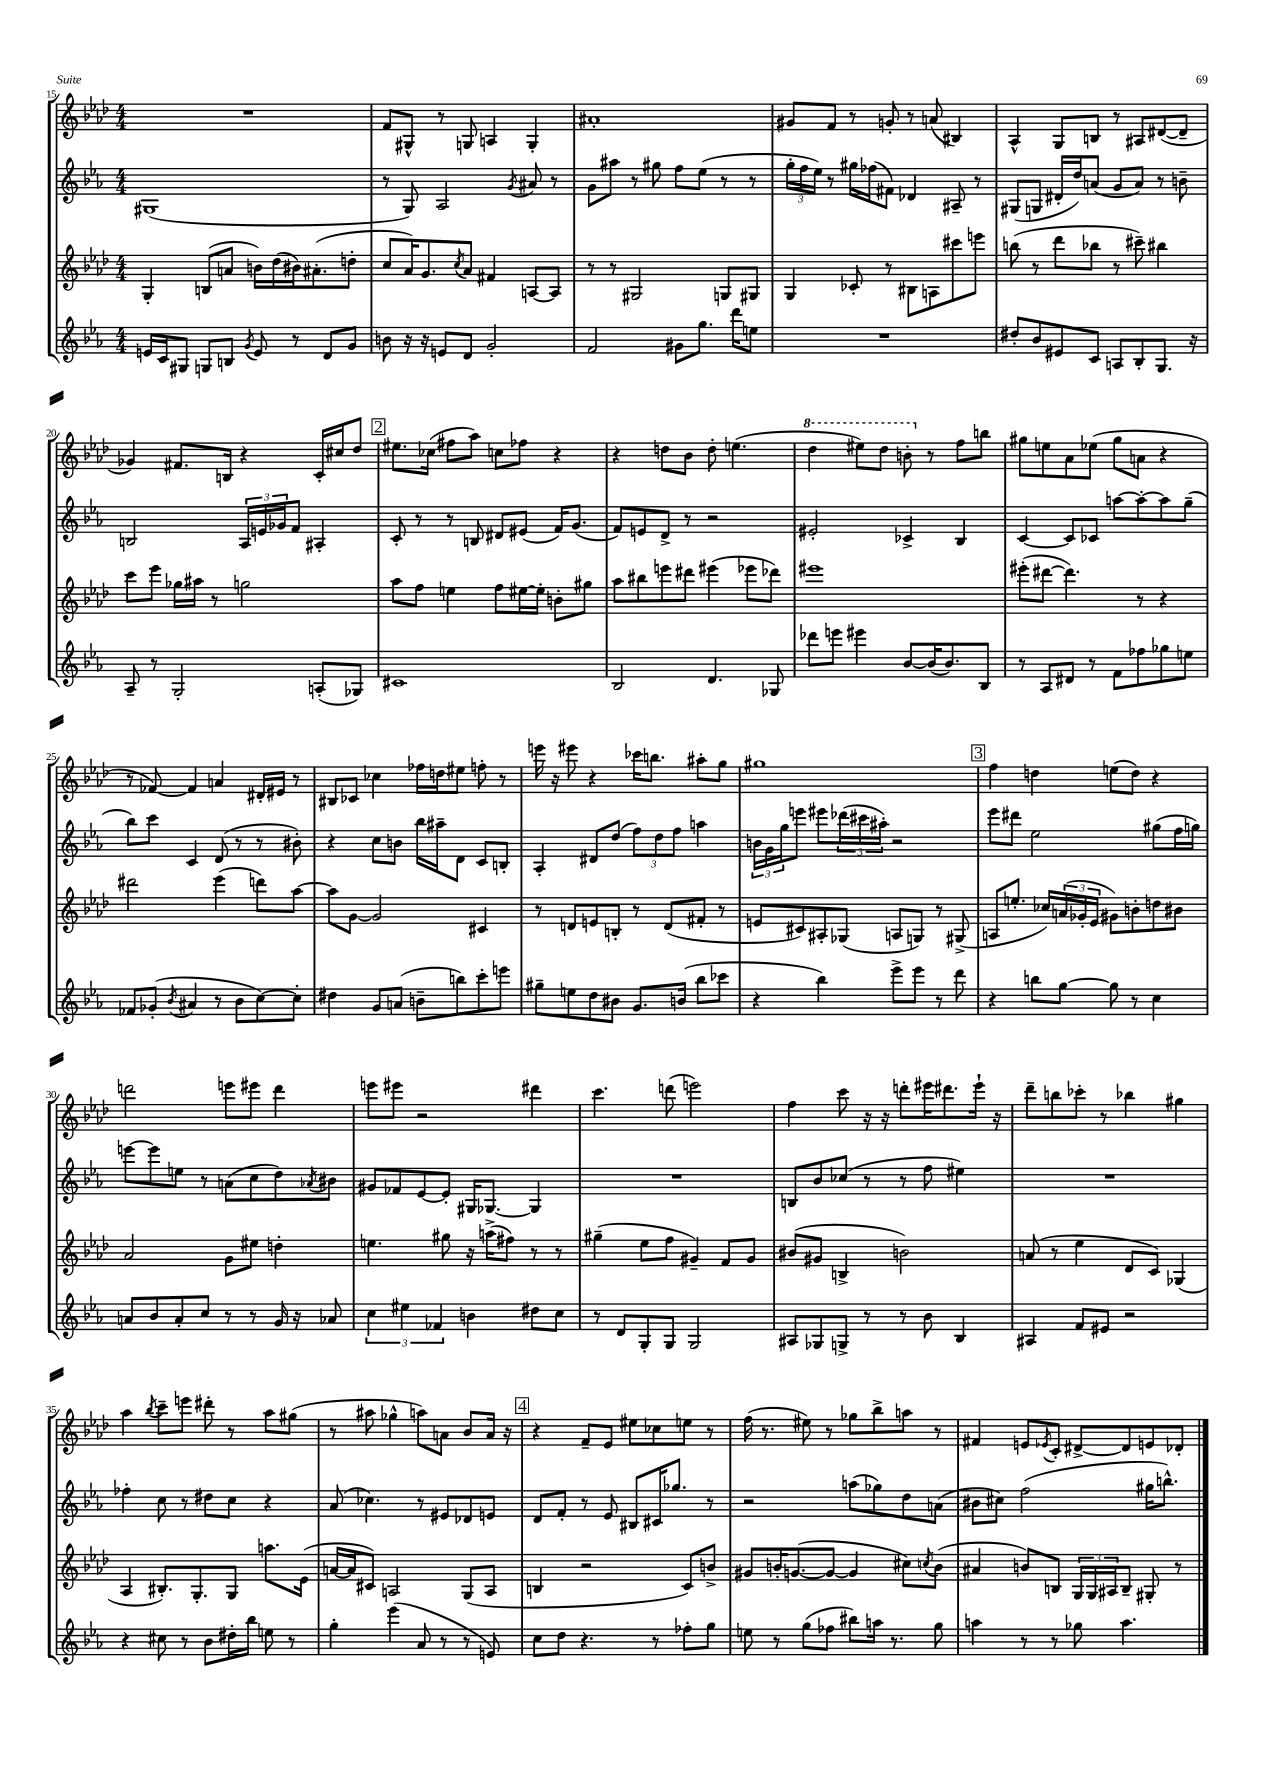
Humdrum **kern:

**kern	**kern	**kern	**kern
*part4	*part3	*part2	*part1
*staff4	*staff3	*staff2	*staff1
*clefG2	*clefG2	*clefG2	*clefG2
*k[b-e-a-]	*k[b-e-a-d-]	*k[b-e-a-]	*k[b-e-a-d-]
*M4/4	*M4/4	*M4/4	*M4/4
=15	=15	=15	=15
16en/LL	4G'/	(1G#X	1r
16c/J	.	.	.
8G#X/J	.	.	.
8Gn/L	(8Bn/L	.	.
8Bn/J	8an/J	.	.
8qg/	.	.	.
8e/	16bn\LL)	.	.
.	(16dd-\	.	.
8r	16b#X\J)	.	.
.	(8.a#X'\	.	.
8d/L	.	.	.
8g/J	8ddn'\J	.	.
=16	=16	=16	=16
8bn\	8cc/L	8r	8f/L
16r	16a-/K)	8G/)	8G#X^^/J
16r	8.g/	.	.
8en/L	.	2A-/	8r
.	8qcc/	.	.
8d/J	8a-/J	.	8Gn/
2g'/	4f#X/	.	4An/
.	.	8qg/	.
.	[8An/L	8a#X/	4G'/
.	8A/J]	8r	.
=17	=17	=17	=17
2f/	8r	8g\L	1a#X'
.	8r	8aa#X\J	.
.	2G#X/	8r	.
.	.	8gg#X\	.
8g#X\L	.	8ff\L	.
8.gg\J	.	(8ee-\J	.
.	8Gn/L	8r	.
16ddd\KL	.	.	.
8een\J	8G#X/J	8r	.
=18	=18	=18	=18
1r	4G/	24gg'\LL	8g#X/L
.	.	24ff\	.
.	.	24ee-\JJ)	.
.	.	8r	8f/J
.	8c-X'/	16gg#X\LL	8r
.	.	(16ff-X\J	.
.	8r	8f#X\J)	8gn'/
.	8B#X\L	4d-X/	8r
.	8An\	.	(8an/
.	8ccc#X\	8A#X~/	4B#X/)
.	8eeen\J	8r	.
=19	=19	=19	=19
8dd#X'/L	(8bbn\	(8G#X/L	4A-^^/
8b-/	8r	8Gn/J	.
8e#X/	8ddd-\L	16d#X'/LL	8G/L
.	.	16dd/J)	.
8c/J	8bb-X\J	(8an/J	8Bn/J
8An/L	8r	8g/L	8r
8B-'/	8ccc#X~\)	8a/J)	8A#X/L
8.G/J	4bb#X\	8r	([8d#X/
.	.	8bn~\	8d#~/J]
16r	.	.	.
!!LO:LB:g=z
=20	=20	=20	=20
8A-~/	8ccc\L	2Bn/	4g-X/)
8r	8eee-\J	.	.
2G'/	16gg-X\LL	.	8.f#X/L
.	16aa#X\JJ	.	.
.	8r	.	.
.	.	.	16Bn/Jk
.	2ggn\	24A-/LL	4r
.	.	24en/	.
.	.	24g-X/J	.
.	.	8f/J	.
(8An'/L	.	4A#X'/	16c'/LL
.	.	.	16cc#X/J
8G-X/J)	.	.	8dd-/J
!!LO:REH:place=s1:t=2
=21	=21	=21	=21
1c#X	8aa-\L	8c'/	8.ee#X\L
.	8ff\J	8r	.
.	.	.	(16cc-X\Jk
.	4een\	8r	8ff#X\L
.	.	8Bn/	8aa-\J)
.	8ff\L	8d#X/L	8ccn\L
.	[16ee#X\L	(8e#X/J	8ff-X\J
.	16ee#'\JJ]	.	.
.	8bn'\L	16f/KL)	4r
.	.	(8.g/J	.
.	8gg#X\J	.	.
=22	=22	=22	=22
2B-/	8aa-\L	8f/L)	4r
.	8bb#X\	8en/	.
.	8eeen\	8d^/J	8ddn\L
.	8ddd#X\J	8r	8b-\J
4.d/	(4eee#X\	2r	8dd'\
.	.	.	(4.een\
.	8eee-X\L	.	.
8G-X/	8ddd-X\J)	.	.
=23	=23	=23	=23
*	*	*	*8va
8ddd-X\L	1eee#X	2e#X'/	4ddd-\
8eeen\J	.	.	.
4eee#X\	.	.	8eee#X\L)
.	.	.	8ddd-\J
[8b-/L	.	4c-X^/	8bbn'\
*	*	*	*X8va
(16b-/K]	.	.	8r
8.b-/)	.	.	.
.	.	4B-/	8ff\L
8B-/J	.	.	8bbn\J
=24	=24	=24	=24
8r	(8eee#X'\L	[4c/	8gg#X\L
8A-/L	[8ddd#X\J	.	8een\
8d#X/J	4.ddd#\])	8c/L]	8a-\
8r	.	8c-X/J	(8ee-X\J
8f\L	.	[8aan\L	8gg#\L
8ff-X\	8r	8aa'\_	8an\J
8gg-X\	4r	8aa\]	4r
8een\J	.	(8gg~\J	.
!!LO:LB:g=z
=25	=25	=25	=25
8f-X/L	2ddd#X\	8bb-\L)	8r
(8g-X'/J	.	8ccc\J	[8f-X/)
8qb-/	.	.	.
4a#X/	.	4c/	4f-/]
8r	(4eee-\	(8d/	4an/
8b-\L	.	8r	.
[8cc\)	8dddn\L)	8r	16d#X'/LL
.	.	.	16e#X/JJ
8cc'\J]	[8aa-\J	8b#X'\)	8r
=26	=26	=26	=26
4dd#X\	8aa-\L]	4r	8B#X/L
.	[8g\J	.	8c-X/J
8g/L	2g/]	8cc\L	4cc-X\
(8an/J	.	8bn\J	.
8bn~\L	.	16bb-\LL	16ff-X\LL
.	.	16aa#X~\J	16ddn\J
8bbn\)	.	8d\J	8ee#X\J
8ccc'\	4c#X/	8c/L	8ffn'\
8eeen\J	.	8Bn'/J	8r
=27	=27	=27	=27
8gg#X~\L	8r	4A-'/	16eeen\
.	.	.	16r
8een\	8dn/L	.	8eee#X\
8dd\	8en/	8d#X/L	4r
8b#X\J	8Bn'/J	(8dd/J	.
8.g/L	8r	12ff\L)	16ccc-X\KL
.	.	.	8.bbn\J
.	.	12dd\	.
.	(8d/L	.	.
.	.	12ff\J	.
(16bn/Jk	.	.	.
8bb-\L	8f#X'/J	4aan\	8aa#X'\L
8ccc-X\J	8r	.	8gg\J
=28	=28	=28	=28
4r	8en/L	24bn\LL	1gg#X
.	.	24g\	.
.	.	24gg\J	.
.	8c#X/)	8eeen\J	.
4bb-\)	8A#X'/	8eee#X\L	.
.	(8G-X/J	(24ddd-X\L	.
.	.	24ccc#X\	.
.	.	24aa#X'\JJ)	.
8eee-^\L	8An/L	2r	.
8eee-\J	8Gn/J)	.	.
8r	8r	.	.
8ddd\	(8G#X^/	.	.
!!LO:REH:place=s1:t=3
=29	=29	=29	=29
4r	8An/L	8eee-\L	4ff\
.	8.een'/J	8ddd#X\J	.
8bbn\L	.	2ee-\	4ddn\
.	16cc-X/LL)	.	.
[8gg\J	(24an/	.	.
.	24g-X'/	.	.
.	24e-/JJ	.	.
8gg\]	8g#X\L)	.	(8een\L
8r	8bn'\	.	8dd\J)
4cc\	8ddn\	(8gg#X\L	4r
.	8b#X\J	16ff\L	.
.	.	16ggn\JJ)	.
!!LO:LB:g=z
=30	=30	=30	=30
8an/L	2a-/	[8eeen\L	2dddn\
8b-/	.	8eee\]	.
8a'/	.	8een\J	.
8cc/J	.	8r	.
8r	8g\L	(8an\L	8eeen\L
8r	8ee#X\J	8cc\	8eee#X\J
16g/	4ddn'\	8dd\)	4ddd\
16r	.	.	.
.	.	8qa-X/	.
8a-X/	.	8b#X\J	.
=31	=31	=31	=31
6cc\	4.een\	8g#X/L	8eeen\L
.	.	8f-X/	8eee#X\J
6ee#X\	.	.	.
.	.	[8e-/	2r
6f-X/	.	.	.
.	8gg#X\	8e-'/J]	.
4bn\	16r	16G#X/KL	.
.	(16aan^\KL	[8.G-X/J	.
.	8ff#X\J)	.	.
8dd#X\L	8r	4G-/]	4ddd#X\
8cc\J	8r	.	.
=32	=32	=32	=32
8r	(4gg#X~\	1r	4.ccc\
8d/L	.	.	.
8G'/	8ee-\L	.	.
8G/J	8ff\J	.	(8dddn\
2G/	4g#X~/)	.	2eeen\)
.	8f/L	.	.
.	8g#/J	.	.
=33	=33	=33	=33
8A#X/L	(8b#X/L	8Bn/L	4ff\
8G-X/	8g#X/J	8b-/	.
8Gn^/J	4Bn^/	(8cc-X/J	8ccc\
8r	.	8r	16r
.	.	.	16r
8r	2bn\)	8r	8dddn'\L
8b-\	.	8ff\	16eee#X\K
.	.	.	8.ddd#X\
4B-/	.	4ee#X\)	.
.	.	.	16eee#`\Jk
.	.	.	16r
=34	=34	=34	=34
4A#X/	(8an/	1r	8ddd-~\L
.	8r	.	8bbn\
8f/L	4ee-\	.	8ccc-X'\J
8e#X/J	.	.	8r
2r	8d-/L	.	4bb-X\
.	8c/J)	.	.
.	(4G-X/	.	4gg#X\
!!LO:LB:g=z
=35	=35	=35	=35
4r	4A-/	4ff-X'\	4aa-\
.	.	.	8qbb-/
8cc#X\	8.B#X'/L)	8cc\	8ccc~\L
8r	.	8r	8eeen\J
.	8.G'/	.	.
8b-\L	.	8dd#X\L	8ddd#X'\
16dd#X'\L	8G/J	8cc\J	8r
16bb-\JJ	.	.	.
8een\	8.aan\L	4r	8aa-\L
8r	.	.	(8gg#X\J
.	(16e-\Jk	.	.
=36	=36	=36	=36
4gg'\	[16an/LL	(8a-/	8r
.	16a/J]	.	.
.	8c#X/J)	4.cc-X\)	8aa#X\
(4eee-\	2An/	.	4gg-X^^\
8a-/	.	8r	8aan\L)
8r	.	8e#X/L	8an\J
8r	(8G/L	8d-X/	8b-/L
8en/)	8A/J	8en/J	16a/Jk
.	.	.	16r
!!LO:REH:place=s1:t=4
=37	=37	=37	=37
8cc\L	4Bn/	8d/L	4r
8dd\J	.	8f'/J	.
4.r	2r	8r	8f~/L
.	.	8e-/	8e-/J
.	.	8B#X/L	8ee#X\L
8r	.	16c#X/K	8cc-X\
.	.	8.gg-X/J	.
8ff-X'\L	8c/L)	.	8een\J
8gg\J	8bn^/J	8r	8r
=38	=38	=38	=38
8een\	8g#X/L	2r	(16ff\
.	.	.	8.r
8r	16bn'/K	.	.
.	([8.gn/	.	.
(8gg\L	.	.	8ee#X\)
8ff-X\J	8g/J_	.	8r
8bb#X\L)	4g/]	(8aan\L	8gg-X\L
16aan\Jk	.	8gg-X\)	8bb-^\
8.r	.	.	.
.	8cc#X\L)	8dd\	8aan\J
.	8qccn/	.	.
8gg\	(8b\J	(8an\J	8r
=39	=39	=39	=39
4aan\	4a#X/	8b#X\L	4f#X/
.	.	8cc#X\J)	.
8r	8bn/L)	(2ff\	8en/L
.	.	.	8qe-X/
8r	8Bn/J	.	8c'/J
8gg-X\	24G/LL	.	[8d#X^/L
.	24G/	.	.
.	24A#X/J	.	.
4.aa\	8B~/J	.	8d#/]
.	8G#X'/	16gg#X\KL	8en/
.	.	8.bbn^^\J)	.
.	8r	.	8d-X'/J
==	==	==	==
*-	*-	*-	*-
